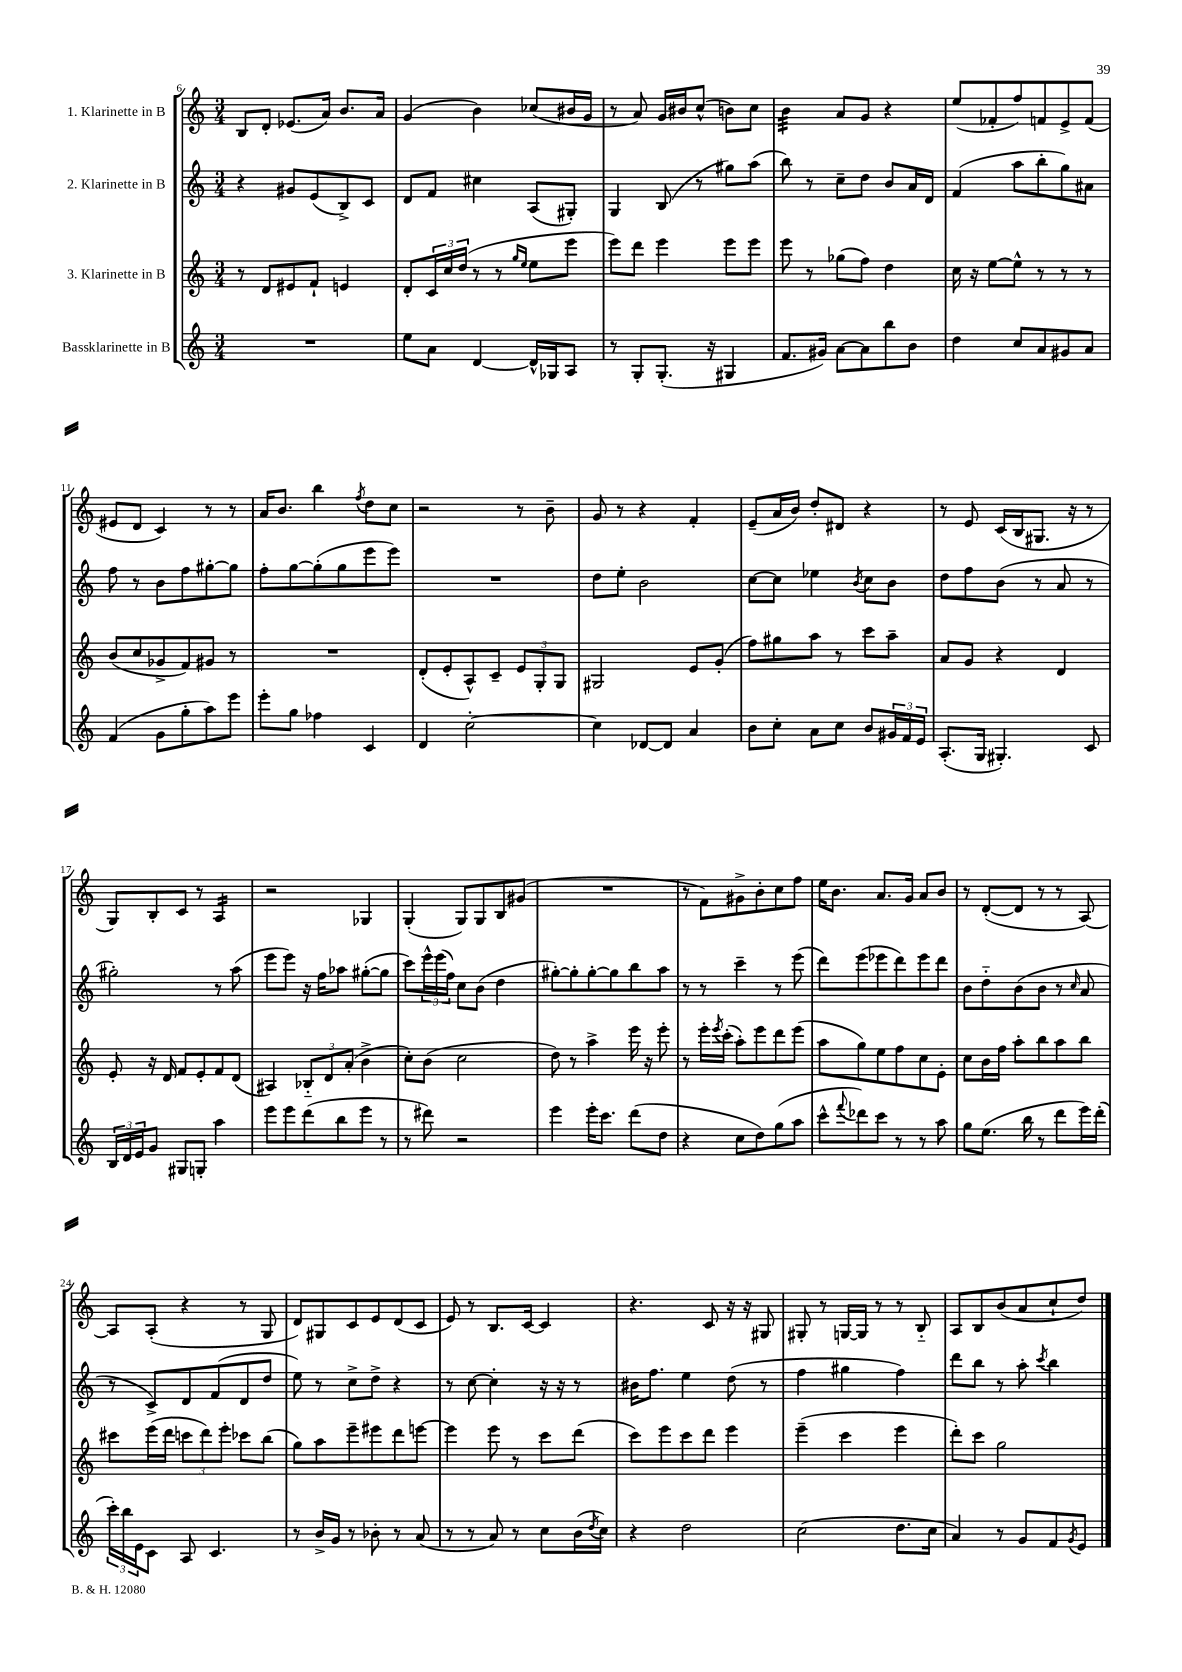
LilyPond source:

<<
\new StaffGroup <<
\new Staff = "s0" \with { instrumentName = "1. Klarinette in B" } {
    \clef treble \key c \major \numericTimeSignature \time 3/4
    b8 d'8-. ees'8.( a'16) b'8. a'16 |
    g'4( b'4) ces''8( bis'16 g'16 |
    r8 a'8) g'16 bis'16 c''8-^( b'8) c''8 |
    b'4:32 a'8 g'8 r4 |
    e''8( fes'8-. f''8) f'8 e'8-> f'8( |
    eis'8 d'8 c'4) r8 r8 |
    a'16 b'8. b''4 \acciaccatura { f''8 } d''8 c''8 |
    r2 r8 b'8-- |
    g'8 r8 r4 f'4-. |
    e'8--( a'16 b'16) d''8-. dis'8 r4 |
    r8 e'8 c'16( b16 gis8. r16 r8 |
    g8) b8-. c'8 r8 a4:16 |
    r2 ges4 |
    g4-.( g8) g8 b8 gis'8( |
    R2. |
    r8 f'8) gis'8-> b'8-. c''8 f''8 |
    e''16 b'8. a'8. g'16 a'8 b'8 |
    r8 d'8~-.( d'8 r8 r8 a8~) |
    a8 a8-.( r4 r8 g8 |
    d'8) gis8 c'8 e'8 d'8( c'8 |
    e'8) r8 b8. c'16~ c'4 |
    r4. c'8 r16 r16 gis8 |
    gis8-. r8 g16~ g16 r8 r8 b8-_ |
    a8 b8 b'8( a'8 c''8-! d''8) \bar "|." |
}
\new Staff = "s1" \with { instrumentName = "2. Klarinette in B" } {
    \clef treble \key c \major \numericTimeSignature \time 3/4
    r4 gis'8 e'8( b8->) c'8 |
    d'8 f'8 cis''4 a8( gis8-.) |
    g4 b8( r8 gis''8) a''8( |
    b''8) r8 c''8-- d''8 b'8 a'16 d'16 |
    f'4( a''8 b''8-. g''8) ais'8 |
    f''8 r8 b'8 f''8 gis''8~-. gis''8 |
    f''8-. g''8~ g''8-.( g''8 e'''8 e'''8) |
    R2. |
    d''8 e''8-. b'2 |
    c''8~ c''8 ees''4 \acciaccatura { b'8 } c''8 b'8 |
    d''8 f''8 b'8( r8 a'8 r8 |
    gis''2-.) r8 a''8( |
    e'''8 e'''8) r16 f''16 aes''8 gis''8~-.( gis''8 |
    c'''8) \tuplet 3/2 { e'''16-^ e'''16( f''16) } c''8 b'8( d''4 |
    gis''8~-.) gis''8-. gis''8~-. gis''8 b''8 a''8 |
    r8 r8 c'''4-- r8 e'''8( |
    d'''8) e'''8( ees'''8 d'''8) ees'''8 d'''8 |
    b'8 d''8-_ b'8( b'8 r8 \grace { c''16 } a'8 |
    r8 c'8->) d'8 f'8( d'8 d''8 |
    e''8) r8 c''8-> d''8-> r4 |
    r8 c''8~ c''4-. r16 r16 r8 |
    bis'16 f''8. e''4 d''8( r8 |
    f''4 gis''4 f''4) |
    d'''8 b''8 r8 a''8-. \acciaccatura { c'''8 } b''4 \bar "|." |
}
\new Staff = "s2" \with { instrumentName = "3. Klarinette in B" } {
    \clef treble \key c \major \numericTimeSignature \time 3/4
    r8 d'8 eis'8 f'8-! e'4 |
    d'8-. \tuplet 3/2 { c'16 c''16 d''16( } r8 r8 \grace { g''16 e''16 } e''8 e'''8 |
    e'''8) d'''8 e'''4 e'''8 e'''8 |
    e'''8 r8 ges''8( f''8) d''4 |
    c''16 r16 e''8~ e''8-^ r8 r8 r8 |
    b'8( c''8 ges'8-> f'8) gis'8 r8 |
    R2. |
    d'8-.( e'8-. a8-^) c'8-- \tuplet 3/2 { e'8 g8-. g8 } |
    gis2 e'8 g'8-.( |
    f''8) gis''8 a''8 r8 c'''8 a''8-- |
    a'8 g'8 r4 d'4 |
    e'8-. r16 d'16 f'8 e'8-. f'8 d'8( |
    ais4) \tuplet 3/2 { bes8-_ d'8 a'8-.( } b'4-> |
    c''8-.) b'8( c''2 |
    d''8) r8 a''4-> e'''16 r16 e'''8-. |
    r8 e'''16-. \acciaccatura { e'''8 } c'''16-.( a''8-.) e'''8 d'''8 e'''8( |
    a''8 g''8) e''8 f''8 c''8 e'8-. |
    c''8 b'16 f''16 a''8-. b''8 a''8 b''8 |
    cis'''8 e'''16( d'''16 \tuplet 3/2 { c'''8 d'''8) e'''8-. } ces'''8 b''8( |
    g''8) a''8 e'''8-- eis'''8 d'''8 e'''8~ |
    e'''4 e'''8 r8 c'''8 d'''8( |
    c'''8) e'''8 c'''8 d'''8 e'''4 |
    e'''4--( c'''4 e'''4 |
    d'''8-.) c'''8 g''2 \bar "|." |
}
\new Staff = "s3" \with { instrumentName = "Bassklarinette in B" } {
    \clef treble \key c \major \numericTimeSignature \time 3/4
    R2. |
    e''8 a'8 d'4~ d'16-^ ges16 a8 |
    r8 g8-. g8.-.( r16 gis4 |
    f'8. gis'16) a'8~ a'8 b''8 b'8 |
    d''4 c''8 a'8 gis'8 a'8 |
    f'4( g'8 g''8-. a''8) e'''8 |
    e'''8-. g''8 fes''4 c'4 |
    d'4 c''2~-. |
    c''4 des'8~ des'8 a'4 |
    b'8 c''8-. a'8 c''8 b'8 \tuplet 3/2 { gis'16 f'16 e'16 } |
    a8.-.( g16 gis4.-.) c'8 |
    \tuplet 3/2 { b16 d'16 e'16 } g'8 gis8 g8-. a''4 |
    e'''8 e'''8 d'''8( b''8 e'''8 r8 |
    r8 dis'''8) r2 |
    e'''4 e'''16-. c'''8. d'''8( d''8 |
    r4 c''8 d''8) g''8( a''8 |
    c'''8-^ \appoggiatura { f'''8 } des'''8) c'''8 r8 r8 a''8 |
    g''8 e''8.( b''16 r8 d'''8 e'''16) d'''16-.( |
    \tuplet 3/2 { c'''16-.) b''16 e'16 } c'8 a8 c'4. |
    r8 b'16-> g'16 r8 bes'8-. r8 a'8( |
    r8 r8 a'8) r8 c''8 b'16( \acciaccatura { d''8 } c''16) |
    r4 d''2 |
    c''2( d''8. c''16 |
    a'4) r8 g'8 f'8 \acciaccatura { g'8 } e'8 \bar "|." |
}
>>
>>
\layout { \context { \Score currentBarNumber = #6 } }
